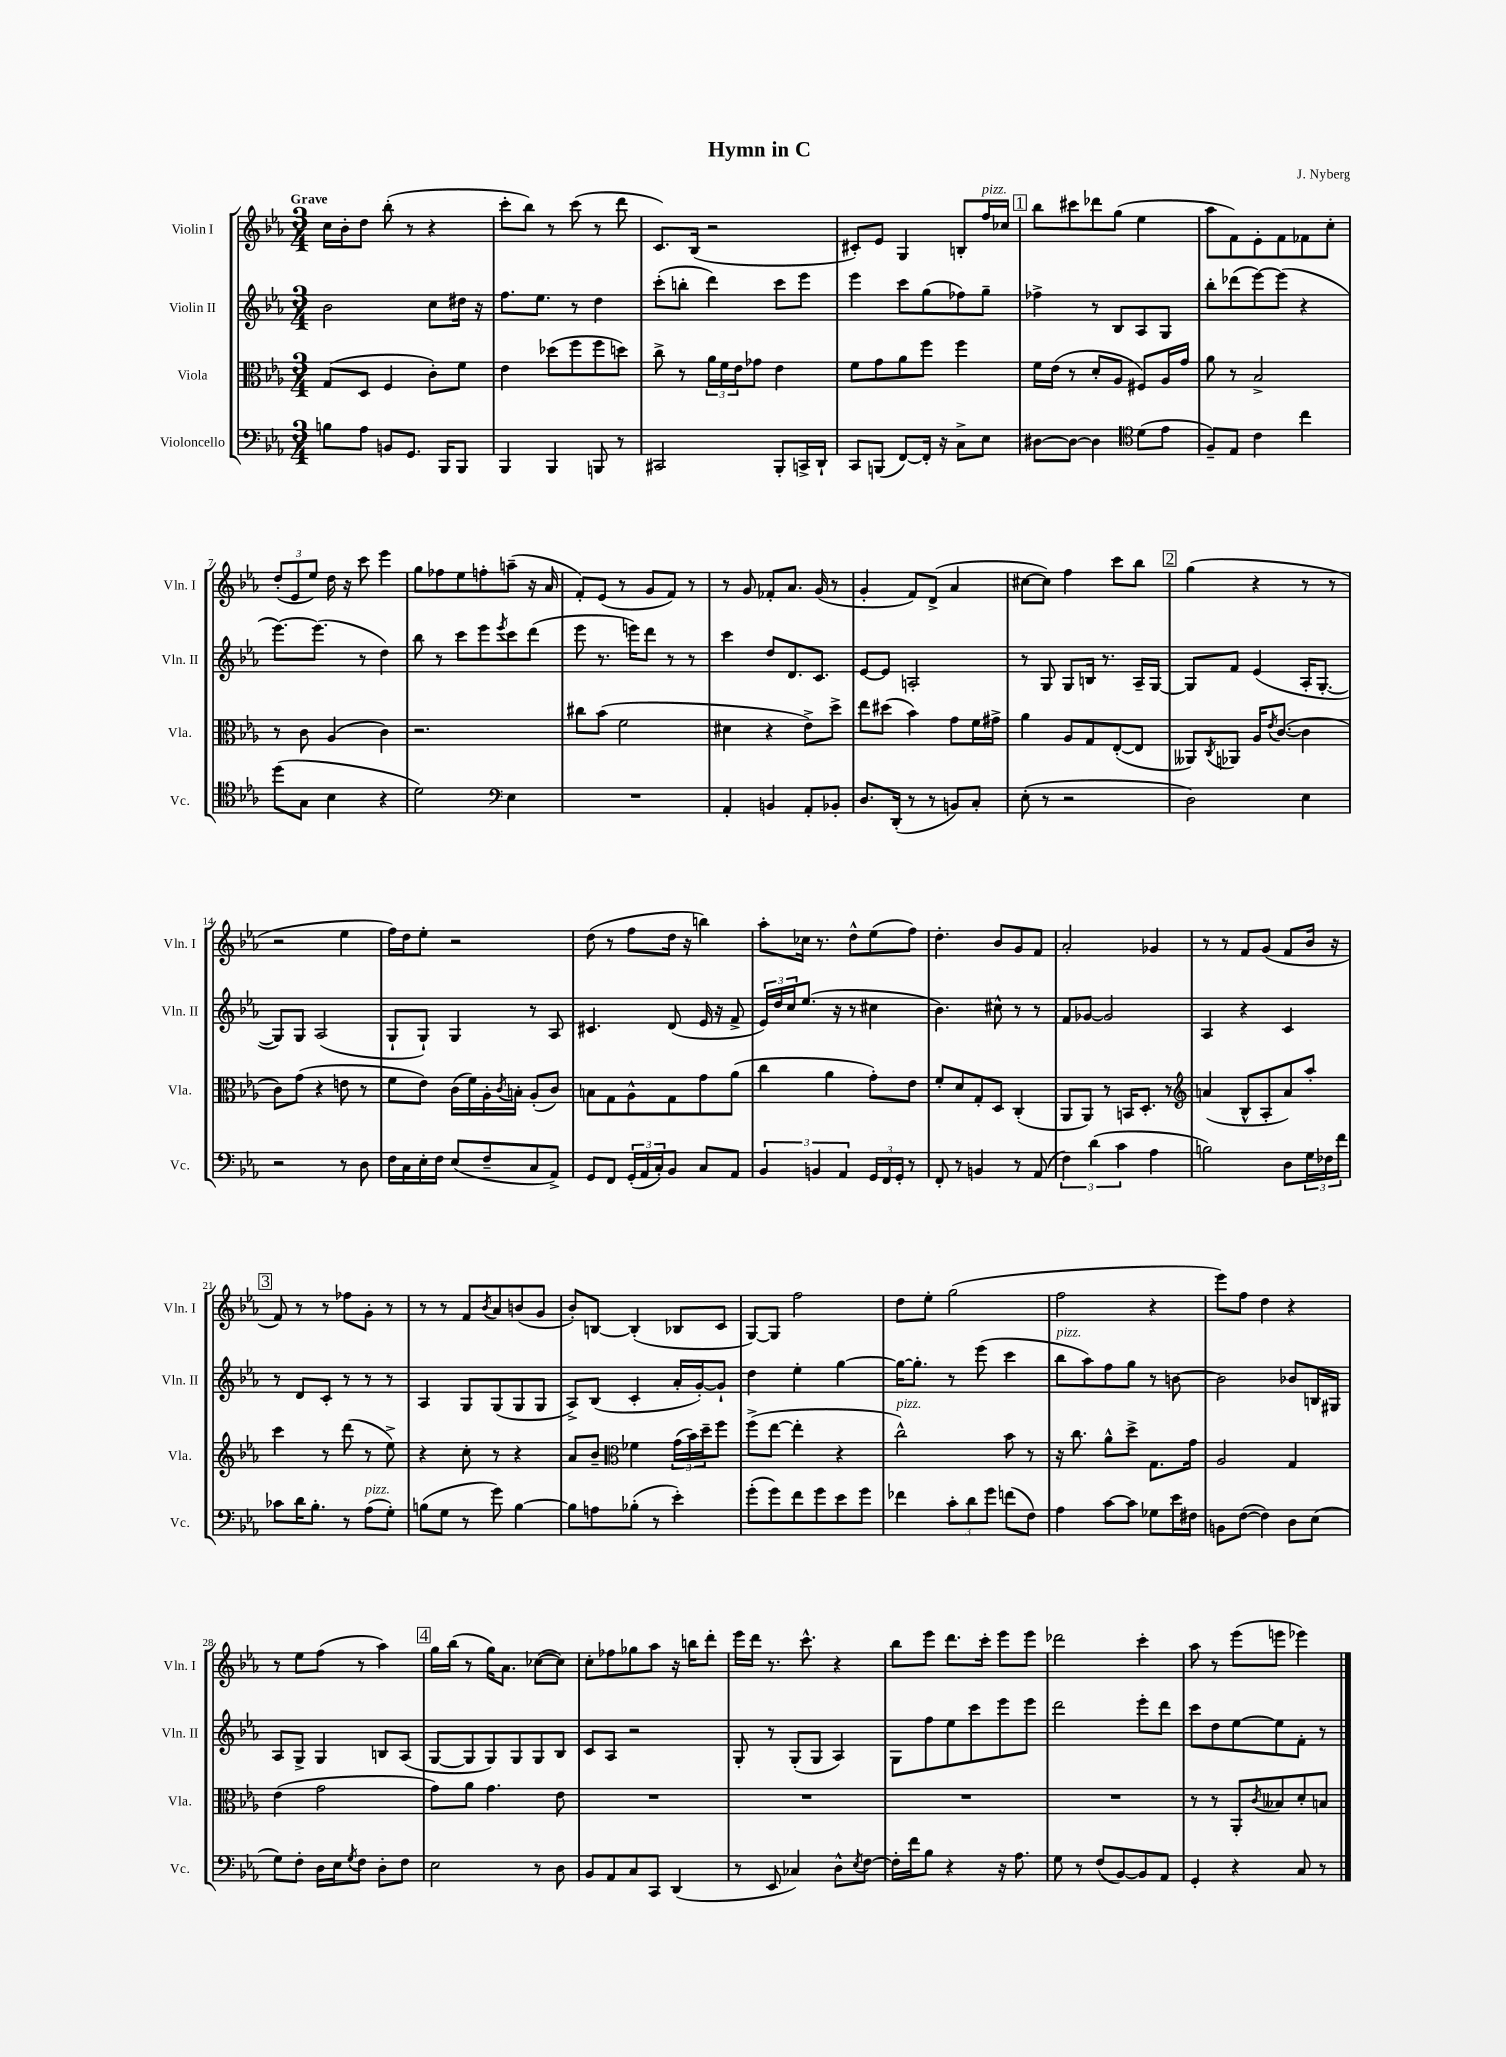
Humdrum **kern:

**kern	**kern	**kern	**kern
*staff4	*staff3	*staff2	*staff1
*clefF4	*clefC3	*clefG2	*clefG2
*k[b-e-a-]	*k[b-e-a-]	*k[b-e-a-]	*k[b-e-a-]
*M3/4	*M3/4	*M3/4	*M3/4
8B	(8G	2b-	16cc
.	.	.	16b-'
8A-	8D	.	8dd
8BB	4F	.	(8bb-'
8.GG	.	.	8r
.	8c')	8cc	4r
16BBB-	.	.	.
8BBB-	8f	16dd#	.
.	.	16r	.
=	=	=	=
4BBB-	4e-	8.ff	8ccc'
.	.	.	8bb-)
.	.	8.ee-	.
4BBB-	(8dd-	.	8r
.	8ff	8r	(8ccc
8BBB	8ff	4dd	8r
8r	8dd)	.	8ddd
=	=	=	=
2CC#	8cc^	(8ccc'	8.c)
.	8r	8bb'	.
.	.	.	(16B-
.	24a-	4ddd)	2r
.	24f	.	.
.	24e-	.	.
.	8g-	.	.
8BBB-'	4e-	8ccc	.
16CC^	.	8eee-	.
16DD`	.	.	.
=	=	=	=
8CC	8f	4eee-	8c#')
(8BBB	8g	.	8e-
[8FF)	8a-	8ccc	4G
16FF']	8ff	(8gg	.
16r	.	.	.
8C^	4ff	8ff-)	8B'
8E-	.	8gg~	16ff
.	.	.	16cc-
=	=	=	=
[8D#	16f	4ff-^	8bb-
.	(16e-	.	.
8D#_	8r	.	8ccc#
4D#]	8d'	8r	8ddd-
.	8A-	8B-	(8gg
*clefC4	*	*	*
(8d	8F#)	8A-	4ee-
8e-	16A-	8G	.
.	16g	.	.
=	=	=	=
8F~)	8a-	8bb-'	8aa-
8E-	8r	(8ddd-	8f)
4c	2B-^	[8eee-)	8e-'
.	.	(8eee-]	8f
4cc	.	4r	8f-
.	.	.	8cc'
=	=	=	=
(8dd	8r	[8.eee-)	(12dd'
.	.	.	12e-
8G	8c	.	.
.	.	.	12ee-)
.	.	(8.eee-]	.
4B-	(4A-	.	16dd
.	.	.	16r
.	.	8r	8ccc
4r	4c)	4dd)	4eee-
=	=	=	=
2d)	2.r	8bb-	8gg
.	.	8r	8ff-
.	.	8ccc	8ee-
.	.	8eee-	8ff'
*clefF4	*	*	*
.	.	8qeee-	.
4E-	.	8ccc	(8aa~
.	.	(8ddd	16r
.	.	.	16a-
=	=	=	=
2.r	8cc#	8eee-	8f')
.	(8b-	8.r	(8e-
.	2f	.	8r
.	.	16eee)	.
.	.	8ddd	8g
.	.	8r	8f)
.	.	8r	8r
=	=	=	=
4AA-'	4d#	4ccc	8r
.	.	.	8g
4BB	4r	8dd	8f-'
.	.	8.d	8.a-
8AA-'	8e-^)	.	.
.	.	8.c	(16g
8BB-'	8dd^	.	8r
=	=	=	=
8.D	8ee-	[8e-	4g'
.	(8dd#	8e-]	.
(16DD'	.	.	.
8r	4b-)	2A'	8f)
8r	.	.	(8d^
8BB)	8g	.	4a-
8C'	16f	.	.
.	16g#^	.	.
=	=	=	=
(8E-'	4a-	8r	[8cc#
8r	.	8G	8cc#])
2r	8A-	8G	4ff
.	8G	16B	.
.	.	8.r	.
.	([8E-'	.	8ccc
.	8E-]	16A-~	8bb-
.	.	[16G	.
=	=	=	=
2D)	8AA--)	8G]	(4gg
.	8qC	.	.
.	8AA-	8f	.
.	16A-	(4e-	4r
.	8qe-	.	.
.	([8.c	.	.
4E-	4c]	16A-'	8r
.	.	[8.G'	.
.	.	.	8r
=	=	=	=
2r	8c)	8G])	2r
.	(8g	8G	.
.	4r	(2A-	.
8r	8e	.	4ee-
8D	8r	.	.
=	=	=	=
16F	8f	8G`	16ff)
16C	.	.	16dd
16E-'	8e-)	8G`)	8ee-'
16F	.	.	.
(8E-	(16c	4G	2r
.	16f)	.	.
8F~	16A-'	.	.
.	8qc	.	.
.	16B'	.	.
8C	(8A-'	8r	.
8AA-^)	8c)	8A-	.
=	=	=	=
8GG	8B	4.c#	(8dd
8FF	8G	.	8r
(24GG'	8A-^^	.	8ff
24AA-	.	.	.
24C')	.	.	.
8BB-	8G	(8d	16dd
.	.	.	16r
8C	8g	16e-	4bb)
.	.	16r	.
8AA-	(8a-	8f^	.
=	=	=	=
6BB-	4cc	24e-)	8aa-'
.	.	24dd	.
.	.	24cc	.
.	.	(8.ee-	16cc-
6BB	.	.	.
.	.	.	8.r
.	4a-	.	.
.	.	16r	.
6AA-	.	.	.
.	.	8r	8dd^^
24GG	8g')	4cc#	(8ee-
24FF	.	.	.
24GG'	.	.	.
8r	8e-	.	8ff)
=	=	=	=
8FF'	8f'	4.b-)	4.dd'
8r	8d	.	.
4BB	8G'	.	.
.	8D	8cc#^^	8b-
8r	(4C'	8r	8g
(8AA-	.	8r	8f
=	=	=	=
6F)	8AA-	8f	2a-'
.	8AA-)	[8g-	.
(6d	.	.	.
.	8r	2g-]	.
6c	.	.	.
.	16BB	.	.
.	8.D'	.	.
4A-	.	.	4g-
.	8r	.	.
=	=	=	=
*	*clefG2	*	*
2B)	(4a	4A-	8r
.	.	.	8r
.	8B-^^	4r	8f
.	8A-'	.	(8g
8D	8a)	4c	8f
24G	8aa-'	.	16b-
24F-	.	.	.
.	.	.	16r
24f	.	.	.
=	=	=	=
8c-	4ccc	8r	8f)
16d	.	8d	8r
8.B-'	.	.	.
.	8r	8c'	8r
8r	(8ddd	8r	8ff-
(8A-	8r	8r	8g'
8G')	8ee-^)	8r	8r
=	=	=	=
(8B	4r	4A-	8r
8G	.	.	8r
8r	8cc'	8G	8f
.	.	.	8qb-
8g)	8r	(8G	8a-
[4B	4r	8G	(8b
.	.	8G	8g
=	=	=	=
8B]	8a-	8A-^)	8b-')
8A	8b-~	(8B-	[8B
*	*clefC3	*	*
(8B-'	4f-	4c'	(4B']
8r	.	.	.
4e-')	(24g	16a-'	8B-
.	24b-)	.	.
.	.	[16g')	.
.	24dd~	.	.
.	8ff	8g`]	8c
=	=	=	=
(8g'	(8ff^	4dd	[8G)
8g)	[8ee-	.	8G]
8f	4ee-']	4ee-'	2ff
8g	.	.	.
8e-	4r	[4gg	.
8g	.	.	.
=	=	=	=
4f-	2cc^^)	16gg_	8dd
.	.	8.gg']	.
.	.	.	8ee-'
12c'	.	8r	(2gg
12d	.	.	.
.	.	(8eee-	.
12g	.	.	.
(8f	8b-	4ccc	.
8F)	8r	.	.
=	=	=	=
4A-	16r	8bb-	2ff
.	8.cc	.	.
.	.	8aa-)	.
[8c	8a-^^	8ff	.
8c]	8dd^	8gg	.
8G-	8.G	8r	4r
16e-	.	[8b	.
16F#	16g	.	.
=	=	=	=
8BB	2A-	2b]	8eee-)
([8F	.	.	8ff
4F])	.	.	4dd
8D	4G	8b-	4r
(8E-	.	16B	.
.	.	16G#	.
=	=	=	=
8G)	(4e-	8A-	8r
8F'	.	8G^	8ee-
16D	2g	4G	(8ff
16E-	.	.	.
8qG	.	.	.
8F	.	.	8r
8D'	.	8B	4aa-)
8F	.	(8A-	.
=	=	=	=
2E-	8g)	[8G	16gg
.	.	.	(16bb-
.	8a-	8G]	8r
.	4.g	8G)	16gg)
.	.	.	8.a-
.	.	8G	.
8r	.	8G	([8cc-
8D	8e-	8B-	8cc-])
=	=	=	=
8BB-	2.r	8c	8cc'
8AA-	.	8A-	8ff-
8C	.	2r	8gg-
8CC	.	.	8aa-
(4DD	.	.	16r
.	.	.	16bb
.	.	.	8ddd'
=	=	=	=
8r	2.r	8G'	16eee-
.	.	.	16ddd
8EE-	.	8r	8.r
4C-)	.	(8G'	.
.	.	.	8.ccc^^
.	.	8G	.
8D^^	.	4A-)	4r
8qE-	.	.	.
[8F	.	.	.
=	=	=	=
16F']	2.r	8G	8bb-
16f	.	.	.
8B-	.	8ff	8eee-
4r	.	8ee-	8.ddd
.	.	8ccc	.
.	.	.	16ccc'
16r	.	8eee-	8eee-
8.A-	.	.	.
.	.	8eee-	8eee-
=	=	=	=
8G	2.r	2ddd	2ddd-
8r	.	.	.
(8F	.	.	.
[8BB-)	.	.	.
8BB-]	.	8eee-'	4ccc'
8AA-	.	8ddd	.
=	=	=	=
4GG'	8r	8ccc	8aa-
.	8r	8dd	8r
4r	8AA-'	[8ee-	(8eee-
.	8qc	.	.
.	8B--	8ee-]	8eee
8C	8d'	8f'	4eee-)
8r	8B	8r	.
==	==	==	==
*-	*-	*-	*-
